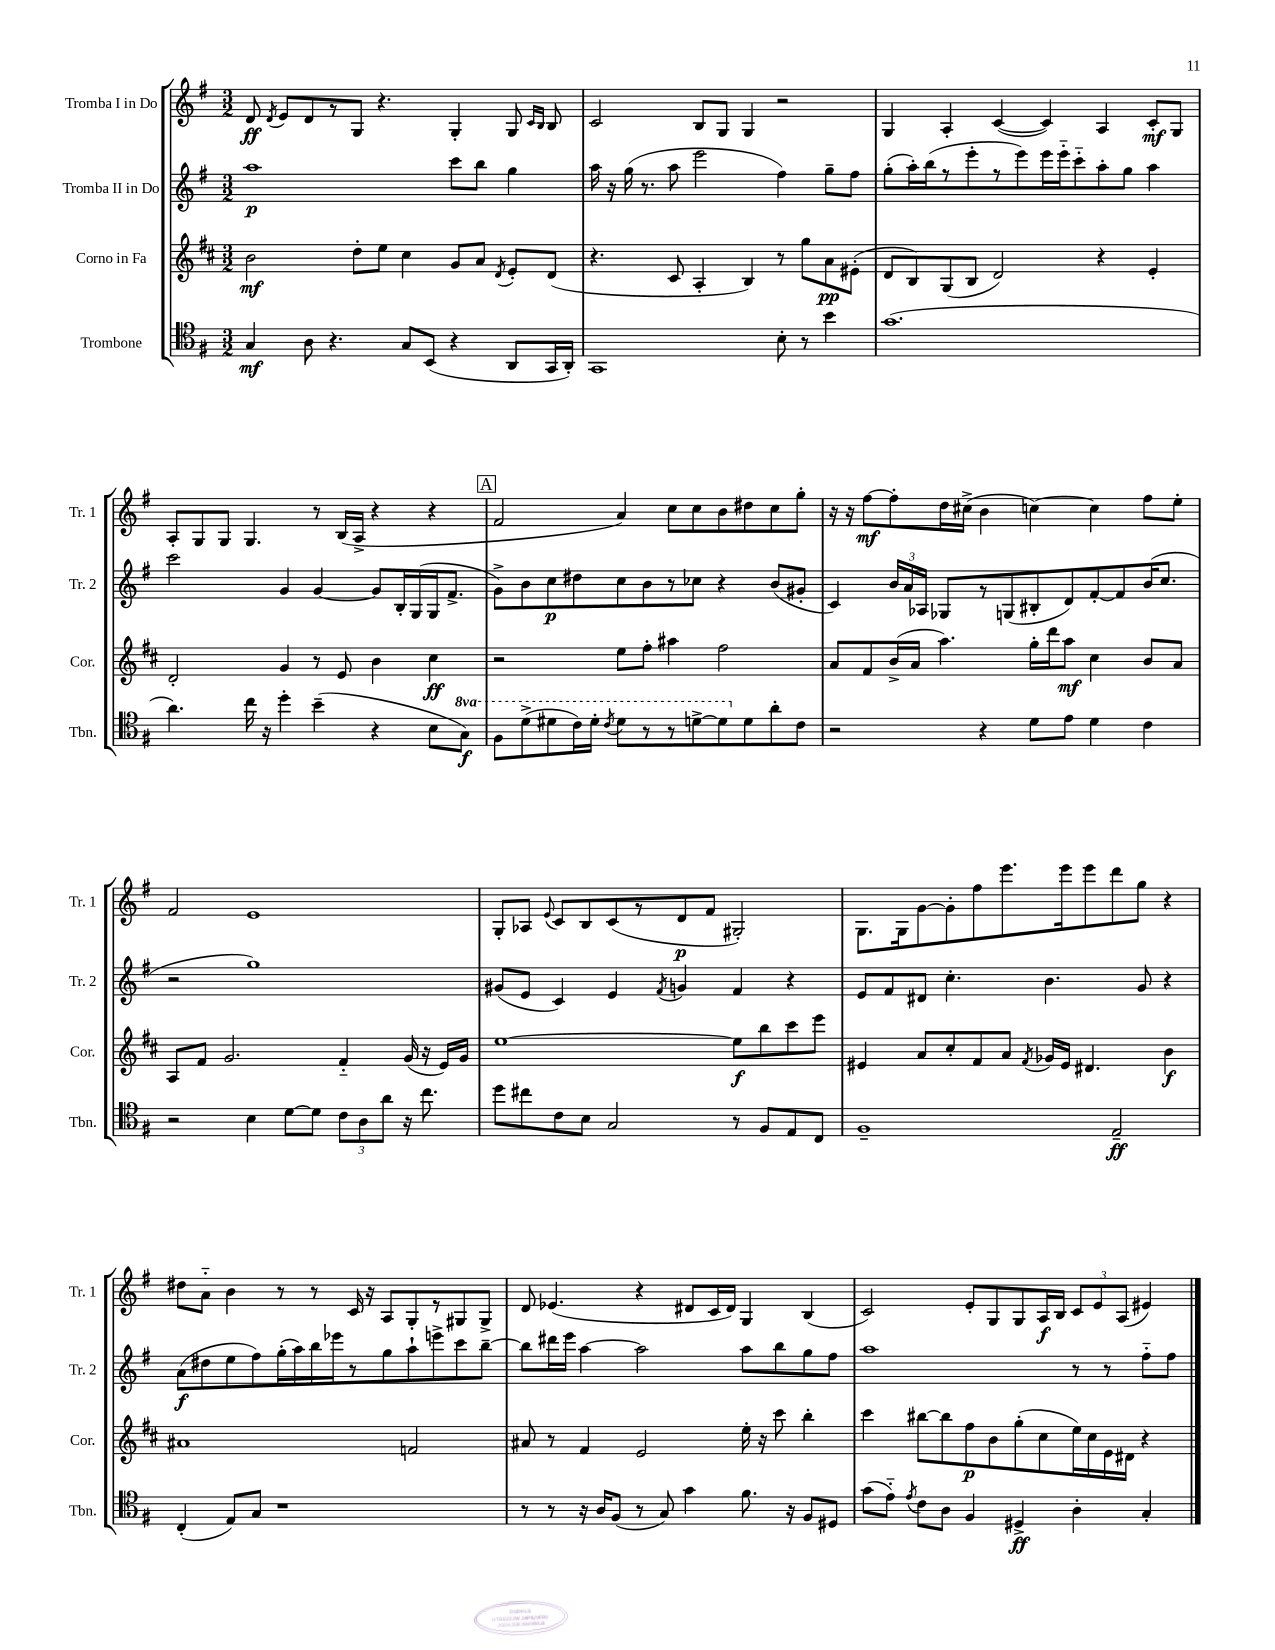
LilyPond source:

<<
\new StaffGroup <<
\new Staff = "s0" \with { instrumentName = "Tromba I in Do" shortInstrumentName = "Tr. 1" } {
    \clef treble \key g \major \numericTimeSignature \time 3/2
    \autoBeamOff d'8\ff \acciaccatura { d'8 } e'8[ d'8 r8 g8] r4. g4-. g8 \grace { c'16[ b16] } b8 |
    c'2 b8[ g8] g4 r2 |
    g4 a4-. c'4~( c'4) a4 c'8[-.\mf g8] |
    a8[-. g8 g8] g4. r8 b16[( a16]-> r4 r4 |
    \mark \markup { \box "A" } fis'2 a'4) c''8[ c''8 b'8 dis''8 c''8 g''8]-. |
    r16 r16 fis''8[~\mf fis''8-. d''16 cis''16]->( b'4 c''4~) c''4 fis''8[ e''8]-. |
    fis'2 e'1 |
    g8[-. aes8] \appoggiatura { e'8 } c'8[ b8 c'8( r8 d'8\p fis'8] gis2-.) |
    g8.[ g16 g'8~ g'8-. fis''8 e'''8. e'''16 e'''8 d'''8 g''8] r4 |
    dis''8[ a'8]-_ b'4 r8 r8 c'16 r16 a8[ g8-. r8 gis8 gis8]-> |
    d'8 ees'4.( r4 dis'8[ c'16 dis'16]) g4 b4( |
    c'2) e'8[-. g8 g8 a16\f b16] \tuplet 3/2 { c'8[ e'8 a8]( } eis'4) \bar "|." |
}
\new Staff = "s1" \with { instrumentName = "Tromba II in Do" shortInstrumentName = "Tr. 2" } {
    \clef treble \key g \major \numericTimeSignature \time 3/2
    \autoBeamOff a''1\p c'''8[ b''8] g''4 |
    a''16 r16 g''16( r8. a''8 e'''2 fis''4) g''8[-- fis''8] |
    g''8[-.( a''16-.) b''16( r8 e'''8-. r8 e'''8) e'''16 e'''16-_ c'''8-_ a''8-. g''8] a''4 |
    c'''2 g'4 g'4~ g'8[ b16-. g16( g16 fis'8.]-> |
    \mark \markup { \box "A" } g'8[->) b'8 c''8\p dis''8 c''8 b'8 r8 ces''8] r4 b'8[( gis'8]-. |
    c'4) \tuplet 3/2 { b'16[ a'16 aes16] } ges8[ r8 g8( bis8-. d'8) fis'8~-. fis'8 b'16( c''8.] |
    r2 g''1) |
    gis'8[( e'8] c'4) e'4 \acciaccatura { fis'8 } g'4 fis'4 r4 |
    e'8[ fis'8 dis'8] c''4.-. b'4. g'8 r4 |
    a'8[\f( dis''8 e''8 fis''8) g''16-.( a''16) b''16 ees'''16 r8 g''8 a''8-! e'''8-> c'''8 b''8]~-- |
    b''8[ dis'''16 e'''16] a''4~ a''2 a''8[ b''8 g''8 fis''8] |
    a''1 r8 r8 fis''8[-_ fis''8] \bar "|." |
}
\new Staff = "s2" \with { instrumentName = "Corno in Fa" shortInstrumentName = "Cor." } {
    \clef treble \key d \major \numericTimeSignature \time 3/2
    \autoBeamOff b'2\mf d''8[-. e''8] cis''4 g'8[ a'8] \acciaccatura { d'8 } e'8[-. d'8]( |
    r4. cis'8 a4-. b4) r8 g''8[ a'8\pp eis'8]-.( |
    d'8[ b8) g8( b8] d'2) r4 e'4-. |
    d'2-. g'4 r8 e'8 b'4 cis''4\ff |
    \mark \markup { \box "A" } r2 e''8[ fis''8]-. ais''4 fis''2 |
    a'8[ fis'8 b'16->( a'16] a''4.) g''16[-. d'''16 a''8]\mf cis''4 b'8[ a'8] |
    a8[ fis'8] g'2. fis'4-_ g'16( r16 e'16[) g'16] |
    e''1~ e''8[\f b''8 cis'''8 e'''8] |
    eis'4 a'8[ cis''8-. fis'8 a'8] \acciaccatura { fis'8 } ges'16[ eis'16] dis'4. b'4\f |
    ais'1 f'2 |
    ais'8 r8 fis'4 e'2 e''16-. r16 cis'''8 b''4-. |
    cis'''4 bis''8[~ bis''8 fis''8\p b'8 g''8-.( cis''8 e''16) cis''16 e'16 dis'16] r4 \bar "|." |
}
\new Staff = "s3" \with { instrumentName = "Trombone" shortInstrumentName = "Tbn." } {
    \clef tenor \key g \major \numericTimeSignature \time 3/2 \set Staff.ottavationMarkups = #ottavation-simple-ordinals
    \autoBeamOff g4\mf a8 r4. g8[ b,8]( r4 a,8[ g,16 a,16]-.) |
    g,1 b8-. r8 b'4 |
    g'1.( |
    a'4.) c''16 r16 d''4-. b'4--( r4 b8[ \ottava #1 g'8]\f) |
    \mark \markup { \box "A" } fis'8[ d''8->( dis''8 c''16) dis''16]-. \acciaccatura { c''8 } dis''8[ r8 r8 d''8~-> d''8 \ottava #0 d'8 a'8-. c'8] |
    r2 r4 d'8[ e'8] d'4 c'4 |
    r2 b4 d'8[~ d'8] \tuplet 3/2 { c'8[ a8 a'8] } r16 c''8. |
    d''8[ cis''8 c'8 b8] g2 r8 fis8[ e8 c8] |
    fis1-- e2--\ff |
    c4-.( e8[) g8] r1 |
    r8 r8 r16 a16[ fis8]( r8 g8) g'4 fis'8. r16 fis8[ dis8] |
    g'8[( e'8]-_) \acciaccatura { e'8 } c'8[ a8] fis4 dis4->\ff a4-. g4-. \bar "|." |
}
>>
>>
\layout { \context { \Score \remove "Bar_number_engraver" } }
